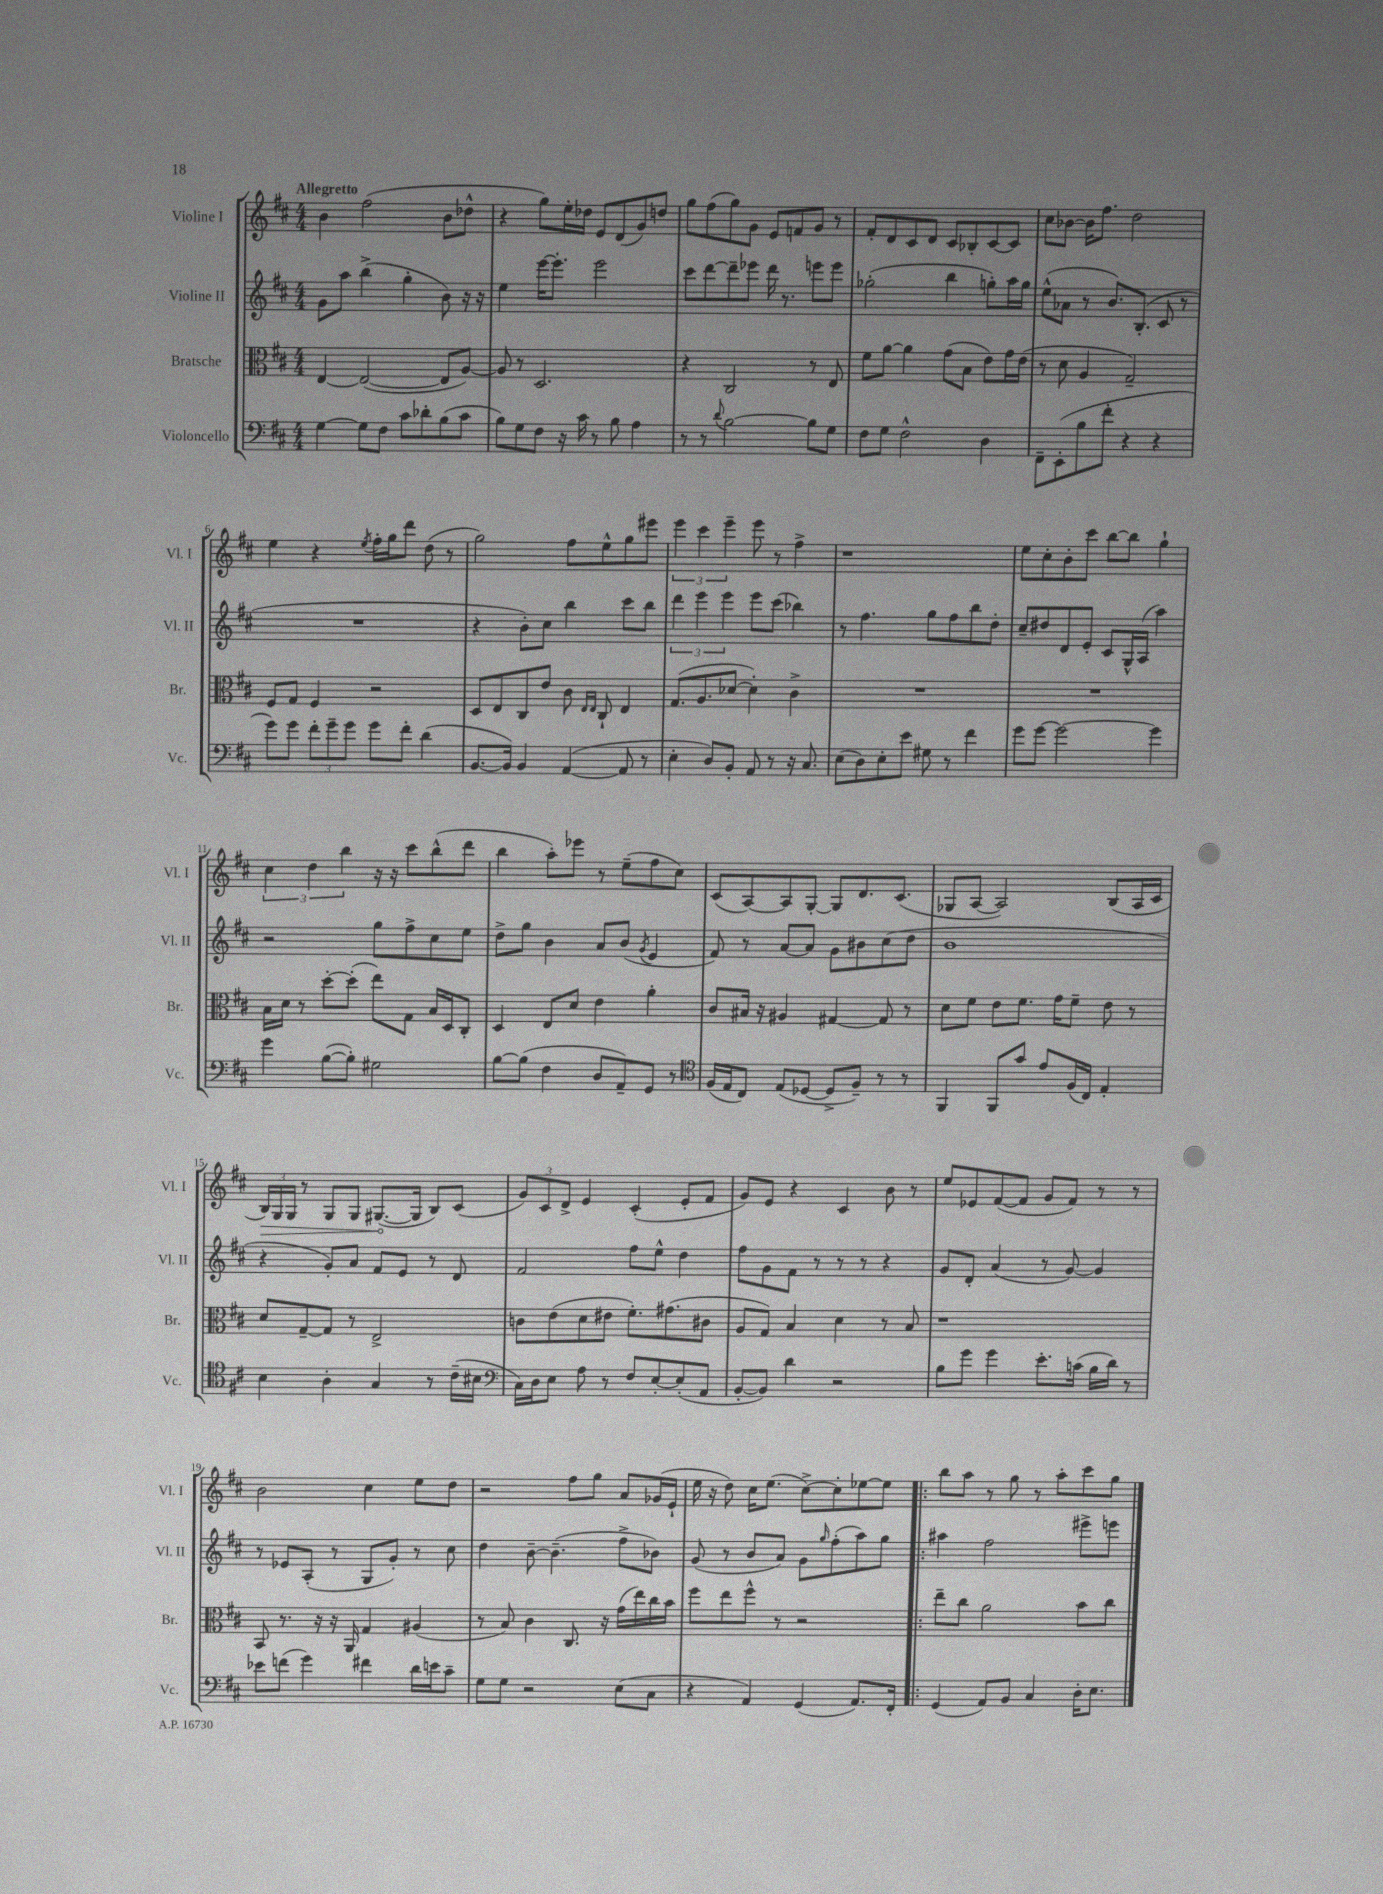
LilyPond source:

<<
\new StaffGroup <<
\new Staff = "s0" \with { instrumentName = "Violine I" shortInstrumentName = "Vl. I" } {
    \clef treble \key d \major \numericTimeSignature \time 4/4 \tempo "Allegretto"
    b'4 fis''2( b'8 des''8-^ |
    r4 g''8) e''16-. des''16 e'8 d'8( g'8) d''8 |
    g''8 fis''8( g''8) g'8 e'8 f'8 g'8 r8 |
    fis'8-. d'8 cis'8 d'8 cis'8 bes8-. cis'8~ cis'8 |
    cis''8 bes'8~ bes'16 fis''8. d''2 |
    e''4 r4 \acciaccatura { e''8 } fis''16-. g''16 d'''8 d''8( r8 |
    g''2) fis''8 e''8-^ g''8 eis'''8 |
    \tuplet 3/2 { e'''4 cis'''4 e'''4-- } e'''8 r8 fis''4-> |
    r1 |
    e''8 cis''8-. b'8-. cis'''8 b''8~ b''8 g''4-! |
    \tuplet 3/2 { cis''4 d''4 b''4 } r16 r16 cis'''8 b''8-^( d'''8 |
    b''4 a''8-.) ees'''8 r8 e''8--( fis''8 cis''8) |
    cis'8( a8~) a8 g8~-. g8 d'8. cis'8.( |
    ges8 a8~ a2) b8( a16 cis'16 |
    \tuplet 3/2 { \once \override Hairpin.circled-tip = ##t b16\>) g16 g16 } r8 g8 g8 gis8.~\!( gis16 b8) cis'8( |
    \tuplet 3/2 { g'8) cis'8 d'8-> } e'4 cis'4-.( e'8-. fis'8 |
    g'8) e'8 r4 cis'4 b'8 r8 |
    e''8 ees'8 fis'8~( fis'8 g'8 fis'8) r8 r8 |
    b'2 cis''4 e''8 d''8 |
    r2 fis''8 g''8 a'8 ges'16( e'16-! |
    e''16 r16 d''8) cis''16 e''8.( cis''8~->) cis''8-. ees''8~ ees''8 |
    \bar ".|:" b''8 a''8 r8 g''8 r8 a''8-. cis'''8 g''8 \bar "|." |
}
\new Staff = "s1" \with { instrumentName = "Violine II" shortInstrumentName = "Vl. II" } {
    \clef treble \key d \major \numericTimeSignature \time 4/4
    g'8 a''8 b''4->( g''4-. b'8) r16 r16 |
    e''4 e'''16~ e'''8.-. e'''2 |
    cis'''8 d'''8~ d'''8-- ees'''8 d'''16 r8. e'''8 e'''8 |
    ges''2-.( b''4 g''8-.) a''16 g''16 |
    e''8-^( aes'8 r8 b'8.) b8.-.( cis'8 r8 |
    R1 |
    r4 b'8-.) cis''8 b''4 cis'''8 b''8 |
    \tuplet 3/2 { d'''4 e'''4 e'''4 } e'''8 cis'''8( bes''4) |
    r8 fis''4. g''8 fis''8 b''8 d''8-. |
    cis''8-- dis''8 d'8 e'8-. cis'8 g16-^ a16( a''4) |
    r2 g''8 fis''8-> cis''8 e''8 |
    d''8-> g''8 b'4 a'8 b'8( \acciaccatura { g'8 } e'4 |
    fis'8) r8 a'8~ a'8 g'8 bis'8 cis''8( d''8 |
    b'1 |
    r4 g'8-.) a'8 fis'8 e'8 r8 d'8 |
    fis'2 fis''8 e''8-^ d''4 |
    fis''8 g'8 fis'8 r8 r8 r8 r4 |
    g'8 d'8-. a'4( r8 g'8~) g'4 |
    r8 ees'8 a8-.( r8 g8 g'8-.) r8 cis''8 |
    d''4 b'8~-- b'4.--( fis''8-> bes'8) |
    g'8( r8 b'8 a'8) g'8 \grace { g''16 } fis''8-.( a''8) g''8 |
    \bar ".|:" ais''4 fis''2 eis'''8-> e'''8 \bar "|." |
}
\new Staff = "s2" \with { instrumentName = "Bratsche" shortInstrumentName = "Br." } {
    \clef alto \key d \major \numericTimeSignature \time 4/4
    e4~ e2~( e8 a8~) |
    a8 r8 d2. |
    r4 cis2 r8 e8 |
    fis'8 a'8~ a'4 g'8( b8 e'8) g'16 e'16( |
    r8 d'8 a4 g2--) |
    fis8 g8 fis4 r2 |
    d8 e8 cis8 e'8 cis'8 \grace { e16 e16 } cis8-! e4 |
    g8.( a8. des'8~ des'4-.) cis'4-> |
    R1 |
    R1 |
    b16 d'16 r8 d''8~-. d''8-.( e''8) g8 b16 d16 cis8-. |
    d4 e8 d'8 e'4 a'4-. |
    cis'8 bis16 r16 ais4 gis4~ gis8 r8 |
    d'8 fis'8 e'8 fis'8. g'16 fis'8-- e'8 r8 |
    d'8 g8~-- g8 r8 e2-> |
    c'8 e'8( d'8 eis'8 fis'8.-.) gis'8.( cis'8 |
    a8 g8) b4 d'4 r8 b8 |
    r1 |
    b,8 r8. r16 r16 a,16 g4 ais4( |
    r8 b8) cis'4 cis8. r16 g'16( e''16) cis''16 b'16 |
    fis''8 e''8 fis''8-^ r8 r2 |
    \bar ".|:" e''8-- cis''8 a'2 b'8 cis''8 \bar "|." |
}
\new Staff = "s3" \with { instrumentName = "Violoncello" shortInstrumentName = "Vc." } {
    \clef bass \key d \major \numericTimeSignature \time 4/4
    g4~ g8 fis8 cis'8 des'8-. b8( cis'8 |
    b8) g8 fis8 r16 cis'16 r8 b8 a4 |
    r8 r8 \appoggiatura { d'8 } b2~ b8 g8 |
    fis8 g8 fis2-^ d4 |
    fis,8-- e,8-.( b8 fis'8-. r4 r4 |
    g'8) g'8 \tuplet 3/2 { fis'8-. g'8-- g'8 } g'8 fis'8-. d'4( |
    b,8.~ b,16) b,4 a,4~( a,8 r8 |
    e4-. d8) b,8-. a,8 r8 r16 cis8. |
    e8( d8) e8-. e'8 gis8 r8 fis'4 |
    g'8 g'8~ g'2~ g'4 |
    g'4 b8~( b8-.) gis2 |
    b8~ b8( fis4 d8 a,8--) g,8 r8 |
    \clef tenor fis16( e16 cis8) e8( des8~ des8-> fis8--) r8 r8 |
    fis,4 fis,8 g'8 e'8 fis16( cis16) e4-. |
    b4 a4-. g4 r8 cis'16--( bis16 |
    \clef bass cis16) d16 e8 a8 r8 fis8 e8~-. e8-.( a,8 |
    b,8~-. b,8) d'4 r2 |
    b8 g'8 g'4 e'8.-. c'16( b16 d'16) r8 |
    ees'8 f'8( g'4) fis'4 d'16 e'16 cis'8-- |
    g8 g8 r2 e8( cis8 |
    r4 a,4) g,4( a,8.) fis,16-. |
    \bar ".|:" g,4( a,8) b,8 cis4 d16-. e8. \bar "|." |
}
>>
>>
